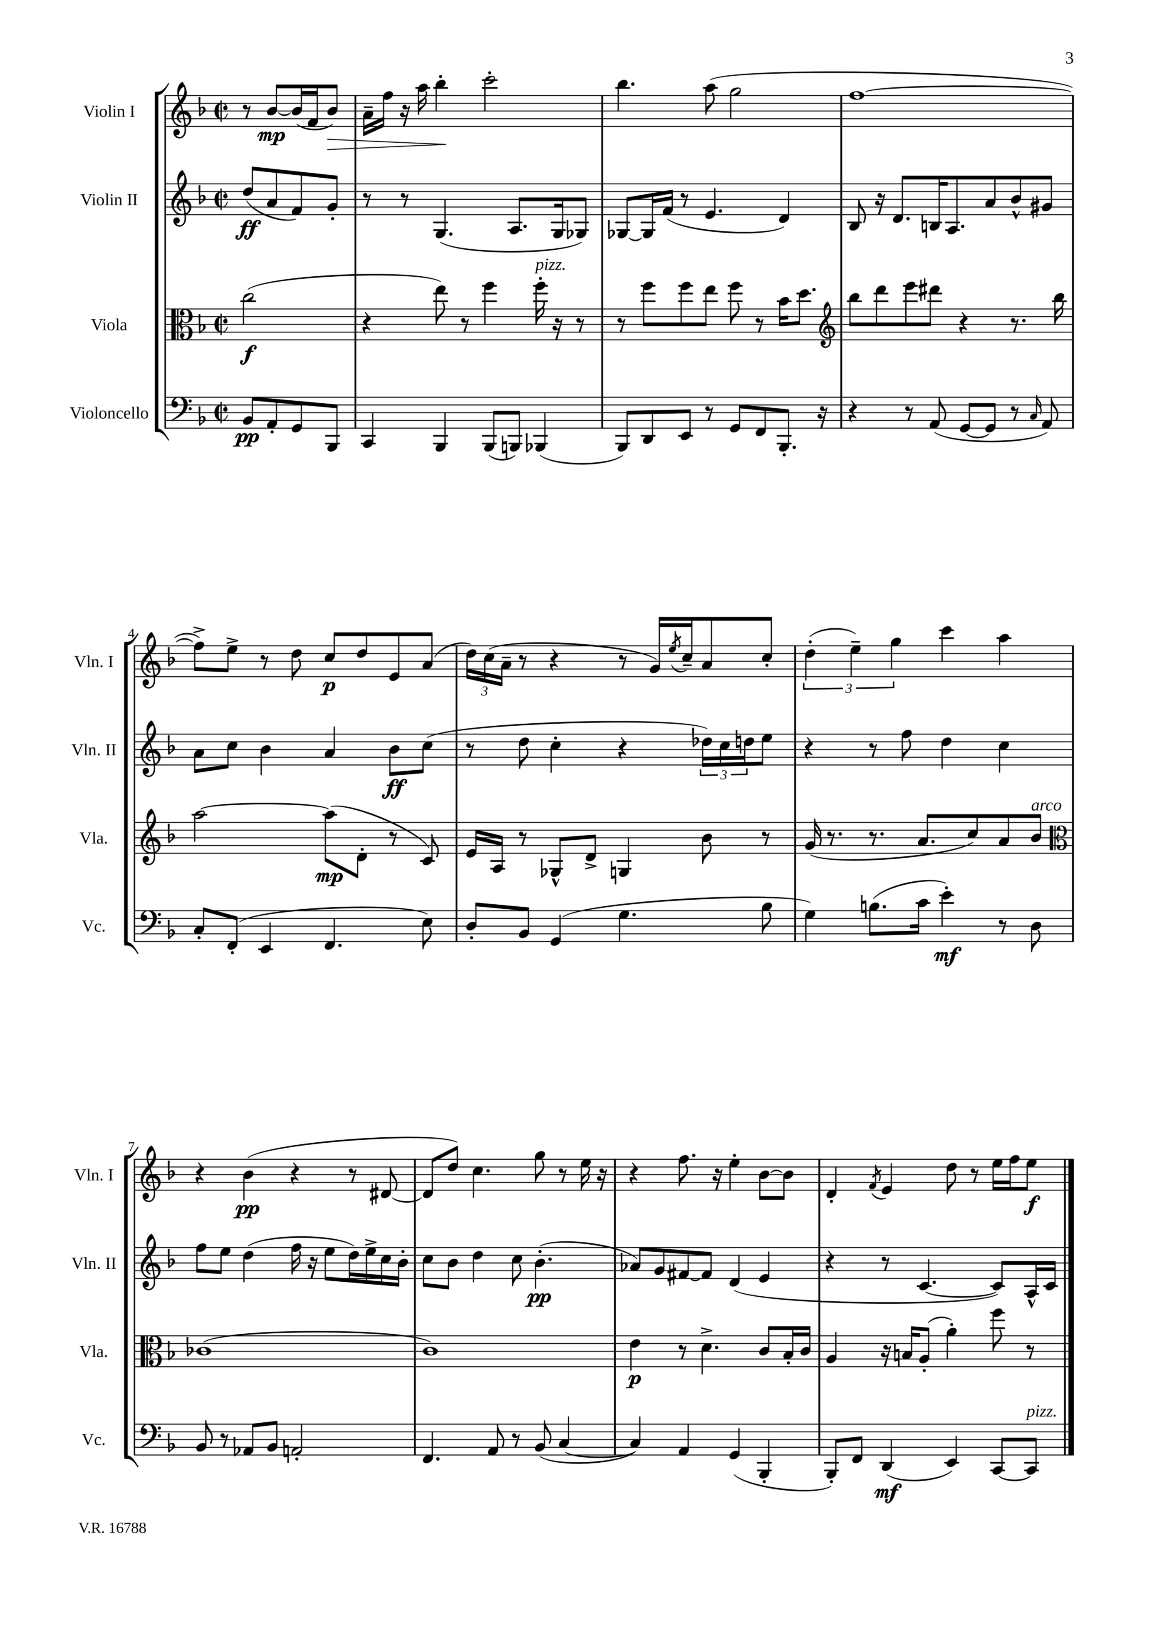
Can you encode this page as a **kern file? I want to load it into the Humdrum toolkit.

**kern	**kern	**kern	**kern
*staff4	*staff3	*staff2	*staff1
*clefF4	*clefC3	*clefG2	*clefG2
*k[b-]	*k[b-]	*k[b-]	*k[b-]
*M2/2	*M2/2	*M2/2	*M2/2
*met(c|)	*met(c|)	*met(c|)	*met(c|)
8BB-	(2cc	(8dd	8r
8AA'	.	8a	[8b-
8GG	.	8f)	(16b-]
.	.	.	16f
8BBB-	.	8g'	8b-)
=	=	=	=
4CC	4r	8r	16a~
.	.	.	16ff
.	.	8r	16r
.	.	.	16aa
4BBB-	8ee)	(4.G	4bb-'
.	8r	.	.
(8BBB-	4ff	.	2ccc'
8BBB)	.	8.A	.
(4BBB-	16ff'	.	.
.	16r	16G	.
.	8r	8G-)	.
=	=	=	=
8BBB-)	8r	[8G-	4.bb-
8DD	8ff	16G-]	.
.	.	(16f	.
8EE	8ff	8r	.
8r	8ee	4.e	(8aa
8GG	8ff	.	2gg
8FF	8r	.	.
8.BBB-'	16b-	4d)	.
.	8.dd	.	.
16r	.	.	.
=	=	=	=
*	*clefG2	*	*
4r	8bb-	8B-	[1ff
.	8ddd	16r	.
.	.	8.d	.
8r	8eee	.	.
(8AA	8ddd#	16B	.
.	.	8.A	.
[8GG	4r	.	.
8GG]	.	8a	.
8r	8.r	8b-^^	.
16qqC	.	.	.
8AA)	.	8g#	.
.	16bb-	.	.
=	=	=	=
8C'	[2aa	8a	8ff^])
(8FF'	.	8cc	8ee^
4EE	.	4b-	8r
.	.	.	8dd
4.FF	(8aa]	4a	8cc
.	8d'	.	8dd
.	8r	8b-	8e
8E)	8c)	(8cc	(8a
=	=	=	=
8D'	16e	8r	24dd)
.	.	.	(24cc
.	16A	.	.
.	.	.	24a~
8BB-	8r	8dd	8r
(4GG	8G-^^	4cc'	4r
.	8d^	.	.
4.G	4G	4r	8r
.	.	.	16g)
.	.	.	8qee
.	.	.	16cc~
.	8b-	24dd-)	8a
.	.	24cc	.
.	.	24dd	.
8B-	8r	8ee	8cc'
=	=	=	=
4G)	(16g	4r	(6dd'
.	8.r	.	.
.	.	.	6ee~)
(8.B	8.r	8r	.
.	.	.	6gg
.	.	8ff	.
16c	8.a	.	.
4e')	.	4dd	4ccc
.	8cc)	.	.
8r	8a	4cc	4aa
8D	8b-	.	.
=	=	=	=
*	*clefC3	*	*
8BB-	(1c-	8ff	4r
8r	.	8ee	.
8AA-	.	(4dd	(4b-
8BB-	.	.	.
2AA'	.	16ff	4r
.	.	16r	.
.	.	8ee	.
.	.	16dd)	8r
.	.	16ee^	.
.	.	16cc	[8d#
.	.	16b-'	.
=	=	=	=
4.FF	1c)	8cc	8d#]
.	.	8b-	8dd)
.	.	4dd	4.cc
8AA	.	.	.
8r	.	8cc	.
(8BB-	.	(4.b-'	8gg
[4C	.	.	8r
.	.	.	16ee
.	.	.	16r
=	=	=	=
4C])	4e	8a-)	4r
.	.	8g	.
4AA	8r	[8f#	8.ff
.	4.d^	8f#]	.
.	.	.	16r
(4GG	.	(4d	4ee'
4BBB-'	8c	4e	[8b-
.	16B-'	.	8b-]
.	16c	.	.
=	=	=	=
8BBB-')	4A	4r	4d'
8FF	.	.	.
.	.	.	8qf
(4DD	16r	8r	4e
.	16B	.	.
.	(8A'	[4.c	.
4EE)	4a')	.	8dd
.	.	.	8r
[8CC	8ff	8c])	16ee
.	.	.	16ff
8CC]	8r	16A^^	8ee
.	.	16c	.
==	==	==	==
*-	*-	*-	*-
